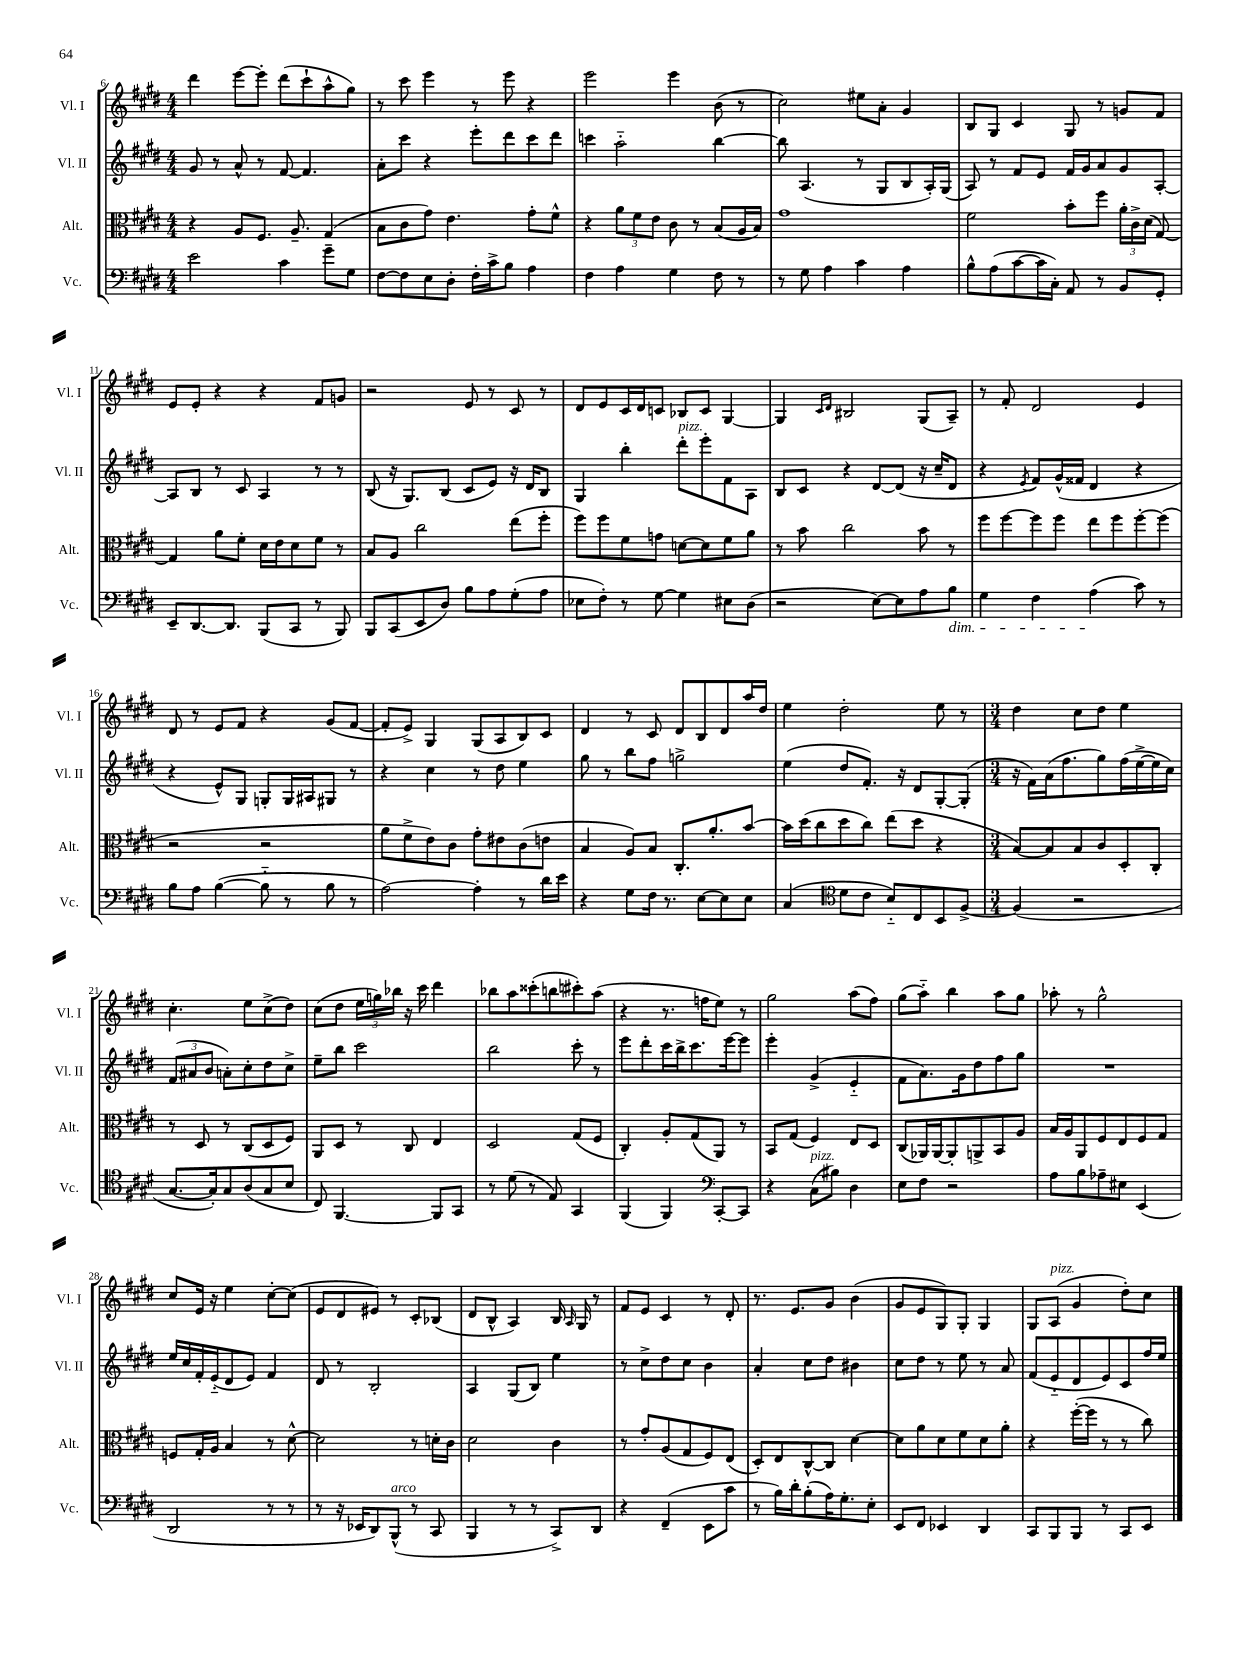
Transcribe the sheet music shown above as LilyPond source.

<<
\new StaffGroup <<
\new Staff = "s0" \with { instrumentName = "Vl. I" shortInstrumentName = "Vl. I" } {
    \clef treble \key e \major \numericTimeSignature \time 4/4
    \autoBeamOff dis'''4 e'''8[~ e'''8]-. dis'''8[( cis'''8-! a''8-^ gis''8]) |
    r8 cis'''8 e'''4 r8 e'''8 r4 |
    e'''2 e'''4 b'8( r8 |
    cis''2) eis''8[ a'8]-. gis'4 |
    b8[ gis8] cis'4 gis8 r8 g'8[ fis'8] |
    e'8[ e'8]-. r4 r4 fis'8[ g'8] |
    r2 e'8 r8 cis'8 r8 |
    dis'8[ e'8 cis'16 dis'16 c'8] bes8[ c'8] gis4~ |
    gis4 \grace { cis'16[ dis'16] } bis2 gis8[( a8]--) |
    r8 fis'8-. dis'2 e'4 |
    dis'8 r8 e'8[ fis'8] r4 gis'8[( fis'8]~ |
    fis'8[-. e'8]->) gis4 gis8[( a8 b8) cis'8] |
    dis'4 r8 cis'8 dis'8[ b8 dis'8 a''16 dis''16] |
    e''4 dis''2-. e''8 r8 |
    \numericTimeSignature \time 3/4 dis''4 cis''8[ dis''8] e''4 |
    cis''4.-. e''8[ cis''8->( dis''8]) |
    cis''8[( dis''8] \tuplet 3/2 { e''16[ g''16) bes''16] } r16 cis'''16 dis'''4 |
    bes''8[ a''8 cisis'''8-.( b''8 cis'''8-.) a''8]( |
    r4 r8. f''16[ e''8]) r8 |
    gis''2 a''8[( fis''8]) |
    gis''8[( a''8]-_) b''4 a''8[ gis''8] |
    aes''8-. r8 gis''2-^ |
    cis''8[ e'16] r16 e''4 cis''8[~-. cis''8]( |
    e'8[ dis'8 eis'8]) r8 cis'8[-. bes8]( |
    dis'8[ b8]-^ a4) b16 \grace { a16 } gis16 r8 |
    fis'8[ e'8] cis'4 r8 dis'8-. |
    r8. e'8.[ gis'8] b'4( |
    gis'8[ e'8 gis8) gis8]-. gis4 |
    gis8[ a8]^\markup { \italic "pizz." }( gis'4 dis''8[-.) cis''8] \bar "|." |
}
\new Staff = "s1" \with { instrumentName = "Vl. II" shortInstrumentName = "Vl. II" } {
    \clef treble \key e \major \numericTimeSignature \time 4/4
    \autoBeamOff gis'8 r8 a'8-^ r8 fis'8~ fis'4. |
    a'8[-. cis'''8] r4 e'''8[-. dis'''8 cis'''8 dis'''8] |
    c'''4 a''2-_ b''4~ |
    b''8 a4.( r8 gis8[ b8 a16-.) gis16]( |
    a8) r8 fis'8[ e'8] fis'16[ gis'16 a'8 gis'8 a8]~-. |
    a8[ b8] r8 cis'8 a4 r8 r8 |
    b8( r16 gis8.[) b8]( cis'8[ e'8]) r16 dis'16[ b8] |
    gis4 b''4-. dis'''8[-.^\markup { \italic "pizz." } e'''8-. fis'8 a8] |
    b8[ cis'8] r4 dis'8[~ dis'8]( r16 cis''16[-- dis'8] |
    r4 \acciaccatura { e'8 } fis'8[) gis'16-^( fisis'16] dis'4 r4 |
    r4 e'8[-^) gis8] g8[-. g16 ais16 gis8] r8 |
    r4 cis''4 r8 dis''8 e''4 |
    gis''8 r8 b''8[ fis''8] g''2-> |
    e''4( dis''8[ fis'8.]-.) r16 dis'8[ gis8~-. gis8]-.( |
    \numericTimeSignature \time 3/4 r16 fis'16[) a'16( fis''8. gis''8) fis''16( e''16~-> e''16 cis''16]) |
    \tuplet 3/2 { fis'8[( ais'8 b'8] } a'8[-.) cis''8-. dis''8 cis''8]-> |
    e''8[-- b''8] cis'''2 |
    b''2 cis'''8-. r8 |
    e'''8[ dis'''8-. cis'''16 b''16-> cis'''8. e'''16~ e'''8] |
    e'''4-. gis'4->( e'4-_ |
    fis'8[ a'8.) gis'16 dis''8 fis''8 gis''8] |
    R2. |
    e''16[ cis''16 fis'16-. e'16-_( dis'8 e'8]) fis'4 |
    dis'8 r8 b2-. |
    a4 gis8[( b8]) e''4 |
    r8 cis''8[-> dis''8 cis''8] b'4 |
    a'4-. cis''8[ dis''8] bis'4 |
    cis''8[ dis''8] r8 e''8 r8 a'8 |
    fis'8[( e'8-_ dis'8 e'8) cis'8 fis''16 e''16] \bar "|." |
}
\new Staff = "s2" \with { instrumentName = "Alt." shortInstrumentName = "Alt." } {
    \clef alto \key e \major \numericTimeSignature \time 4/4
    \autoBeamOff r4 a8[ fis8.] a8.-- gis4( |
    b8[ cis'8 gis'8]) e'4. gis'8[-. fis'8]-^ |
    r4 \tuplet 3/2 { a'8[ fis'8 e'8] } cis'8 r8 b8[( a16 b16]) |
    gis'1 |
    fis'2 b'8[-. fis''8] \tuplet 3/2 { a'16[-. cis'16-> dis'16]( } gis8~) |
    gis4 a'8[ fis'8]-. dis'16[ e'16 dis'8 fis'8] r8 |
    b8[ a8] cis''2 e''8[( fis''8]-. |
    fis''8[) fis''8 fis'8 g'8] d'8[~ d'8 fis'8 a'8] |
    r8 b'8 cis''2 b'8 r8 |
    fis''8[ fis''8~ fis''8 fis''8] e''8[ fis''8 fis''8~-. fis''8]( |
    r2 r2 |
    a'8[ fis'8-> e'8) cis'8] gis'8[-. eis'8 cis'8( e'8] |
    b4 a8[) b8] cis8.[-. a'8.-. b'8]~ |
    b'16[ dis''16( cis''8 dis''8 cis''8]) e''8[( dis''8] r4 |
    \numericTimeSignature \time 3/4 b8[~) b8 b8 cis'8 dis8-. cis8]-. |
    r8 dis8 r8 cis8[( dis8 fis8]) |
    a,8[ dis8] r8 cis8 e4 |
    dis2 gis8[( fis8] |
    cis4-.) a8[-. gis8( a,8]) r8 |
    b,8[ gis8]( fis4) e8[ dis8] |
    cis8[( aes,16) aes,16~ aes,8-. a,8-> b,8 a8] |
    b16[ a16 a,8 fis8 e8 fis8 gis8] |
    f8[ gis16-. a16] b4 r8 dis'8~-^ |
    dis'2 r8 d'16[-. cis'16] |
    dis'2 cis'4 |
    r8 gis'8[-. a8( gis8 fis8) e8]( |
    dis8[-.) e8 cis8~-^ cis8] dis'4~ |
    dis'8[ a'8 dis'8 fis'8 dis'8 a'8]-. |
    r4 fis''16[~-.( fis''16] r8 r8 cis''8) \bar "|." |
}
\new Staff = "s3" \with { instrumentName = "Vc." shortInstrumentName = "Vc." } {
    \clef bass \key e \major \numericTimeSignature \time 4/4
    \autoBeamOff e'2 cis'4 gis'8[-- gis8] |
    fis8[~ fis8 e8 dis8]-. fis16[-. cis'16-> b8] a4 |
    fis4 a4 gis4 fis8 r8 |
    r8 gis8 a4 cis'4 a4 |
    b8[-^ a8( cis'8~ cis'16 cis16]-.) a,8 r8 b,8[ gis,8]-. |
    e,8[-- dis,8.~ dis,8.] b,,8[( cis,8] r8 b,,8) |
    b,,8[ cis,8( e,8 dis8]) b8[ a8 gis8-.( a8] |
    ees8[ fis8]-.) r8 gis8~ gis4 eis8[ dis8]( |
    r2 e8[~) e8 a8 b8]\dim |
    gis4 fis4 a4\!( cis'8) r8 |
    b8[ a8] b4~( b8-_ r8 b8 r8 |
    a2~) a4-. r8 dis'16[ e'16] |
    r4 gis8[ fis16] r8. e8[~ e8 e8] |
    cis4( \clef tenor dis'8[ cis'8] b8[-_) cis8 b,8 fis8]~-> |
    \numericTimeSignature \time 3/4 fis4( r2 |
    gis8.[~ gis16-.) gis8 a8( gis8 b8] |
    cis8) fis,4.~ fis,8[ gis,8] |
    r8 dis'8( r8 e8) gis,4 |
    fis,4( fis,4) \clef bass cis,8[~-. cis,8] |
    r4 cis8[^\markup { \italic "pizz." }( bis8]) dis4 |
    e8[ fis8] r2 |
    a8[ b8 aes8-- eis8] e,4( |
    dis,2 r8 r8 |
    r8 r16 ees,16[ dis,8) b,,8]-^^\markup { \italic "arco" }( r8 cis,8 |
    b,,4 r8 r8 cis,8[->) dis,8] |
    r4 fis,4--( e,8[ cis'8] |
    r8 b16[) dis'16-. b8-.( a16) gis8.-. e8]-. |
    e,8[ fis,8] ees,4 dis,4 |
    cis,8[ b,,8 b,,8] r8 cis,8[ e,8] \bar "|." |
}
>>
>>
\layout { \context { \Score currentBarNumber = #6 } }
